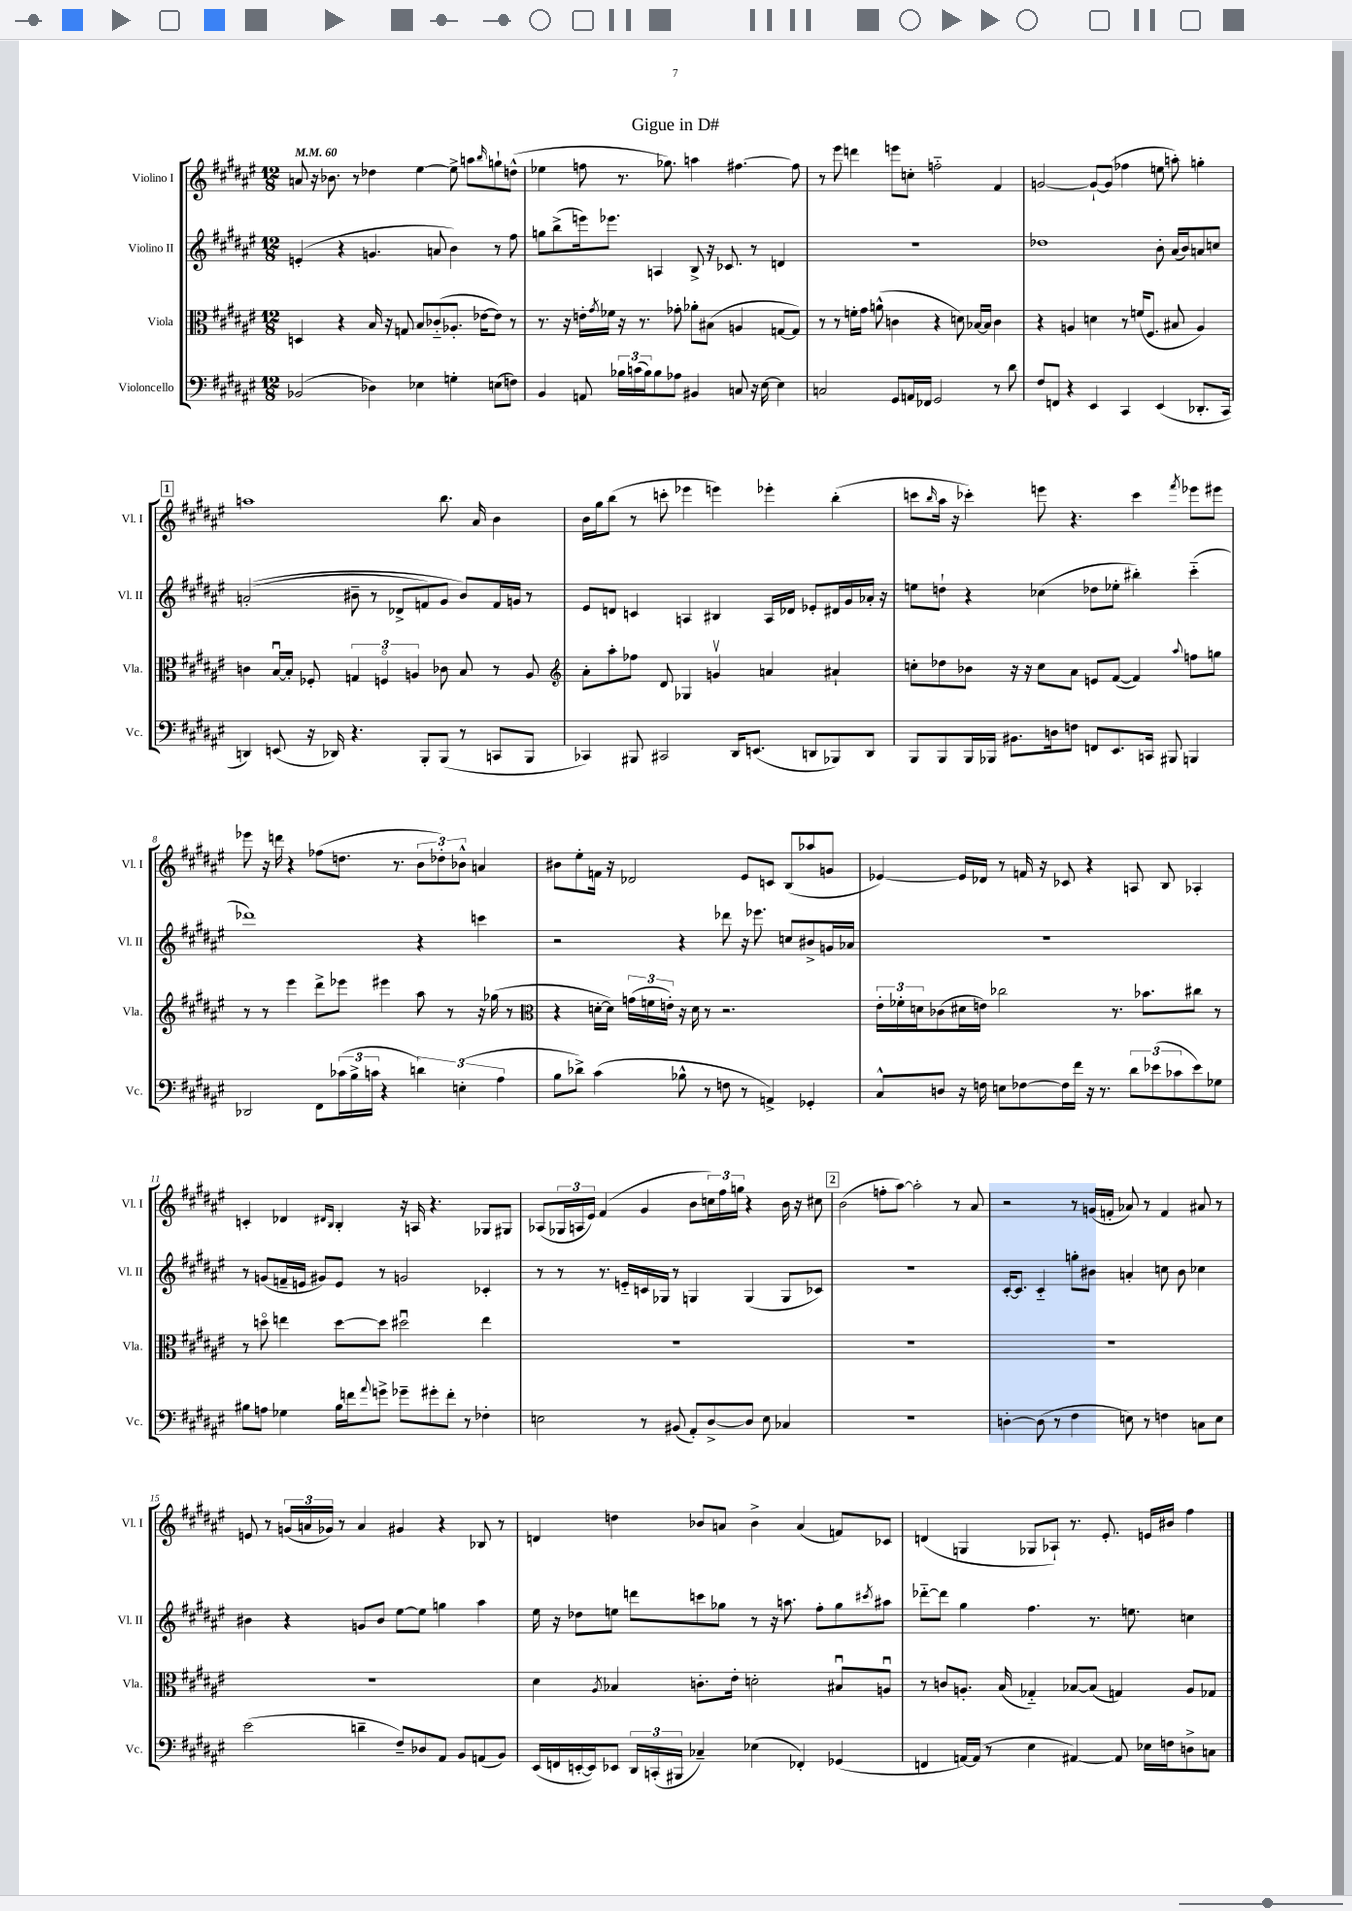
\header { title = "Gigue in D#" }
<<
\new StaffGroup <<
\new Staff = "s0" \with { instrumentName = "Violino I" shortInstrumentName = "Vl. I" } {
    \clef treble \key fis \major \numericTimeSignature \time 12/8 \tempo 4 = 60
    a'8 r16 bes'8. r8 des''4 eis''4~ eis''8-> a''8 \grace { b''16 } g''8-! d''8-^( |
    ees''4 f''8 r8. ges''8.) a''4 fis''4.~ fis''8 |
    r8 eis'''8 d'''4 e'''8 c''8-. f''2-_ fis'4 |
    g'2~ g'8~-! g'8( fes''4 e''8 a''8-.) g''4-. |
    \mark \markup { \box "1" } a''1 b''8. ais'16 b'4 |
    b'16 gis''16 b''8( r8 c'''8-. ees'''4 e'''4) ees'''4-. b''4-.( |
    c'''8 \grace { b''16 } ais''16 r16 ces'''4-.) e'''8 r4. ces'''4 \acciaccatura { fis'''8 } ees'''8 eis'''8 |
    ees'''8 r16 d'''16 r4 fes''8( d''8. r8. \tuplet 3/2 { b'8 des''8-.) bes'8-^ } a'4 |
    bis'8 eis''8-. f'16 r16 des'2 eis'8 c'8 b8( aes''8 g'8 |
    ees'4~) ees'16 des'16 r8 f'16 r16 ces'8 r4 a8 b8 aes4-. |
    c'4-. des'4 \grace { dis'16 b16 } b4-. r16 a16 r4. ges8 gis8 |
    aes8( \tuplet 3/2 { ges16 a16 eis'16) } fis'4( gis'4 b'8 \tuplet 3/2 { c''16) fis''16 g''16 } r4 b'16 r16 cis''8 |
    \mark \markup { \box "2" } b'2( f''8-. ais''8~) ais''2-. r8 ais'8 |
    r2 r8 g'16( f'16-. aes'8) r8 f'4 ais'8 r8 |
    e'8 r8 \tuplet 3/2 { g'16( a'16 ges'16) } r8 a'4 gis'4 r4 bes8 r8 |
    d'4 d''4 bes'8 a'8 bes'4-> a'4( f'8) ces'8 |
    d'4( g4 ges8 aes8-!) r8. eis'8.-. e'16 bis'16 fis''4 \bar "|." |
}
\new Staff = "s1" \with { instrumentName = "Violino II" shortInstrumentName = "Vl. II" } {
    \clef treble \key fis \major \numericTimeSignature \time 12/8
    e'4-.( r4 g'4. a'8 b'4) r8 fis''8 |
    g''8 b''8->( e'''16) ees'''8. a4 b8-> r16 ces'8. r8 d'4 |
    R1. |
    des''1 b'8-. ais'16( b'16) a'8 c''8 |
    \mark \markup { \box "1" } a'2-.(\( bis'8-- r8 des'8-> f'8) gis'8 bis'8\) f'16 g'16 r8 |
    eis'8 d'8 c'4 a4 bis4 a16 des'16 ees'8-. dis'16 gis'16 aes'16-. r16 |
    e''8 d''8-! r4 ces''4( des''8 ees''8-. bis''4-.) cis'''4-_( |
    des'''1) r4 c'''4 |
    r2 r4 des'''8 r16 ees'''8. c''8 bis'8-> g'16 aes'16 |
    R1. |
    r8 g'8( f'16-- e'16 gis'8) e'8 r8 g'2 ces'4-. |
    r8 r8 r8. e'16-_ c'16 ges16 r8 g4 g4( g8 ces'8) |
    \mark \markup { \box "2" } R1. |
    cis'16~-. cis'8. cis'4-_ g''8-. bis'8 a'4-. c''8 bis'8 ces''4 |
    bis'4 r4 g'8 bis'8 eis''8~ eis''8 g''4 ais''4 |
    eis''16 r16 des''8 e''8 d'''8 c'''8 ges''8 r8 r16 a''8. fis''8-. ges''8 \acciaccatura { cis'''8 } ais''8 |
    des'''8~-_ des'''8 gis''4 fis''4. r8. e''8. c''4 \bar "|." |
}
\new Staff = "s2" \with { instrumentName = "Viola" shortInstrumentName = "Vla." } {
    \clef alto \key fis \major \numericTimeSignature \time 12/8
    d4 r4 b16 r16 g8 b8 ces'8-_( aes8.-. ees'16~ ees'8) r8 |
    r8. r16 e'16-. \acciaccatura { gis'8 } fes'16 r16 r8. ges'8-. aes'8-. bis8( a4 g8~ g8) |
    r8 r8 f'16-. gis'16 a'8-^( c'4 r4 d'8) bes16~ bes16 c'4 |
    r4 a4 d'4 r8 f'16( fis8. bis8 a4) |
    \mark \markup { \box "1" } c'4 b16~\downbow b16-. fes8-. \tuplet 3/2 { g4 f4\flageolet a4 } ces'8 b8 r8 a8 |
    \clef treble ais'8-. ais''8-. fes''8 dis'8 ges4 g'4\upbow a'4 ais'4-! |
    c''8-. des''8 bes'8 r16 r16 c''8 ais'8 e'8 fis'8~( fis'4) \appoggiatura { ais''8 } f''8 g''8 |
    r8 r8 eis'''4 dis'''8-> ees'''8 eis'''4 ais''8 r8 r16 ges''16( r8 |
    \clef alto r4 d'16~-. d'16) \tuplet 3/2 { g'16( f'16 e'16-.) } r16 d'16 r8 r2. |
    \tuplet 3/2 { eis'16-. fes'16-. d'16 } ces'8( dis'16 e'16) ces''2 r8. bes'8. cis''8 r8 |
    r8 d''8\flageolet e''4 d''8~ d''8 dis''2\downbow e''4 |
    R1. |
    \mark \markup { \box "2" } R1. |
    R1. |
    R1. |
    dis'4 \acciaccatura { ais8 } bes4 c'8.-. eis'16-. d'2-. bis8\downbow a8\downbow |
    r8 c'8 a8.-. b16( ges4-_) bes8~ bes8( g4) a8 ges8 \bar "|." |
}
\new Staff = "s3" \with { instrumentName = "Violoncello" shortInstrumentName = "Vc." } {
    \clef bass \key fis \major \numericTimeSignature \time 12/8
    bes,2( des4) ees4 g4-. e8( f8) |
    b,4 a,8 \tuplet 3/2 { bes16 c'16( bes16) } bes8 aes8 bis,4 c8 r16 eis16~ eis4 |
    c2 gis,8 a,16 fes,16 gis,2 r8 dis'8 |
    fis8 f,8 r4 eis,4 cis,4 eis,4( des,8.-. cis,16 |
    \mark \markup { \box "1" } d,4) e,8( r16 des,16) r4. b,,8-. b,,8( r8 c,8 b,,8 |
    ces,4) bis,,8 cis,2 dis,16 e,8.( d,8 bes,,8) d,8 |
    b,,8 b,,8 b,,16 bes,,16 bis,8. d16 f8 f,8 eis,8. c,16 bis,,8 b,,4 |
    des,2 fis,8 \tuplet 3/2 { ces'16( b16-> c'16 } r4 \tuplet 3/2 { d'4) e4-.( ais4 } |
    b8 des'8->) cis'4( bes8-^ r8 f8 r8 a,4->) ges,4-. |
    cis8-^ d8 r16 f16 e8 fes8~ fes16 fis'16 r16 r8. \tuplet 3/2 { dis'8 ees'8( ces'8 } ees'8) ges8 |
    bis8 a8 ges4 bis16 f'16 \appoggiatura { ais'8 } g'8-> ges'8-- gis'8-. f'8-. r8 fes4-. |
    e2 r8 bis,8( ais,8-.) dis8~-> dis8 e8 ces4 |
    \mark \markup { \box "2" } R1. |
    d4~-. d8( r8 fis4 e8) r8 f4 c8 e8 |
    eis'2( d'4-- fis8--) des8 ais,8 b,8 a,8( b,8) |
    eis,16( f,16 e,16~-. e,16) ees,8 \tuplet 3/2 { dis,16 c,16-.( bis,,16 } ces4--) ees4( fes,4-.) ges,4( |
    f,4 a,16~) a,16( r8 eis4 ais,4~) ais,8 ees16 f16 d8-> c8 \bar "|." |
}
>>
>>
